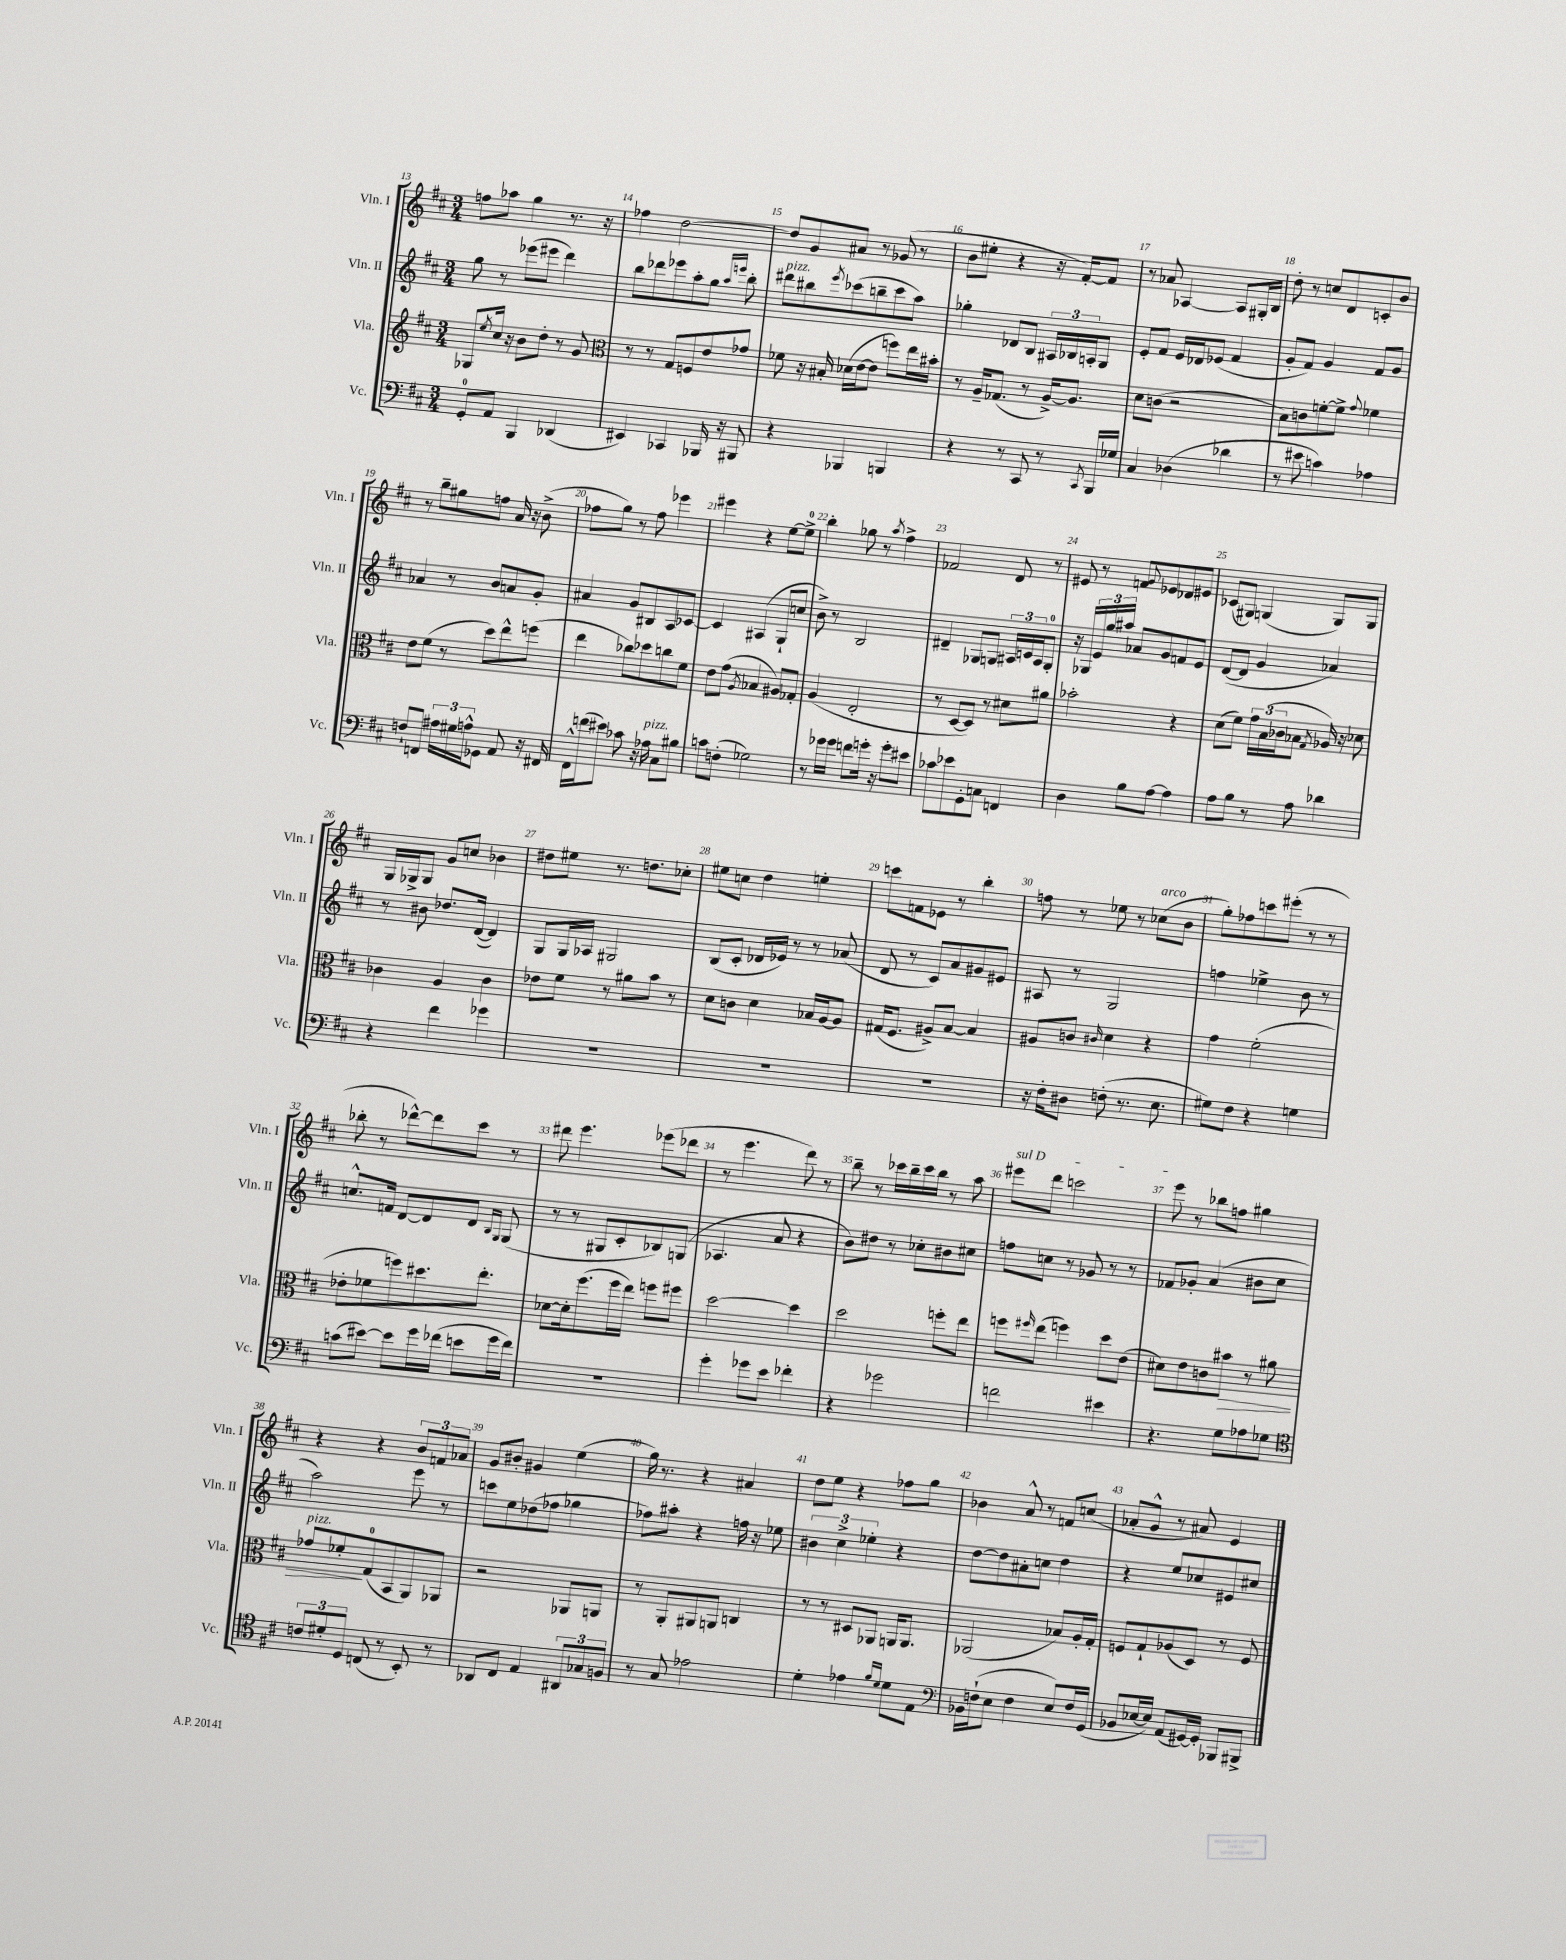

**kern	**kern	**dynam	**kern	**kern
*part4	*part3	*part3	*part2	*part1
*staff4	*staff3	*staff3	*staff2	*staff1
*I"Vc.	*I"Vla.	*	*I"Vln. II	*I"Vln. I
*I'Vc.	*I'Vla.	*	*I'Vln. II	*I'Vln. I
*clefF4	*clefG2	*	*clefG2	*clefG2
*k[f#c#]	*k[f#c#]	*	*k[f#c#]	*k[f#c#]
*M3/4	*M3/4	*	*M3/4	*M3/4
=13	=13	=13	=13	=13
8GG'/L	8G-X/L	.	8gg\	8ffn\L
.	8qee/	.	.	.
8AA/J	16cc#/Jk	.	8r	8aa-X\J
.	16r	.	.	.
4BBB/	8b\L	.	(8eee-X\L	4gg\
.	8dd'\J	.	8eee#X\J	.
(4DD-X/	8r	.	4ddd\)	8.r
.	8g/	.	.	.
.	.	.	.	16r
=14	=14	=14	=14	=14
*	*clefC3	*	*	*
4EE#X/)	8r	.	8bb\L	4ff-X\
.	8r	.	8ddd-X\	.
4CC-X/	8G/L	.	8eee-X\	[2dd\
.	8Fn/	.	8aa'\	.
16BBB-X/	8e/	.	8gg\J	.
16r	.	.	.	.
.	.	.	16qqaa/LL	.
.	.	.	16qqeeen/JJ	.
8BBB#X/	8g-X/J	.	8bb'\	.
=15	=15	=15	=15	=15
!	!	!	!LO:TX:a:i:t=pizz.	!
4r	8f-X\	.	8ddd#X\L	8dd/L]
.	16r	.	8bb#X\	8g/
.	16B#X'/	.	.	.
.	.	.	8qeee/	.
4BBB-X/	(16d-X\LL	.	(8ccc-X\	8a#X/J
.	[16e\J	.	.	.
.	8e\J]	.	8bbn~\	8r
4BBBn/	8ffn\L)	.	8ccc-\	(8g-X/
.	16ee\L	.	8aa\J)	8r
.	16b#X'\JJ	.	.	.
=16	=16	=16	=16	=16
4r	8r	.	4gg-X'\	8b\L
.	16A~/KL	.	.	8ee#X'\J
.	(8.G-X/J	.	.	.
8r	.	.	8d-X/L	4r
8CC#/	8r	.	8B/J	.
8r	[16A^/KL)	.	24A#X/LL	16r
.	.	.	24B-X/	.
.	8.A/J]	.	.	[16f#'/KL)
.	.	.	24An'/J	.
8qCC#/	.	.	.	.
16BBB/LL	.	.	8G/J	8f#/J]
16G-X/JJ	.	.	.	.
=17	=17	=17	=17	=17
4C#/	8d\L	.	8e'/L	8r
.	(8cn\J	.	8f#/J	8a-X/
(4D-X\	2r	.	16e/LL	[4A-X/
.	.	.	16d-X/J	.
.	.	.	(8e-X/J	.
4d-X\	.	.	4f#/	8A-/L]
.	.	.	.	16G#X'/L
.	.	.	.	16B/JJ
=18	=18	=18	=18	=18
8r	8B\L)	.	8g'/L	8dd'\
8e#X\	8cn\	.	8f#/J)	8r
4cn\)	[8fn'\	.	4g/	8ccn/L
.	8f^\J]	.	.	8d/
.	8qqg/	.	.	.
4A-X\	4f-X\	.	8f#/L	8cn'/
.	.	.	8g/J	8b/J
!!LO:LB:g=z
=19	=19	=19	=19	=19
8Fn`/L	8e\L	.	4a-X/	8r
8FFn/J	(8f#\J	.	.	8bb~\L
24A#X\LL	8r	.	8r	8gg#X\
24G#X\	.	.	.	.
24An^^\J	.	.	.	.
8GG-X\J	8dd\L)	.	8b/L	8ffn\J
8AA/	8ee^^\	.	8an/	16a/
.	.	.	.	16r
16r	(8ffn\J	.	8g'/J	(8b^\
16FF#X/	.	.	.	.
=20	=20	=20	=20	=20
16FF#^^\LL	4ee\	.	4a#X/	8ff-X\L
(16fn\J	.	.	.	.
8e#X\J)	.	.	.	8gg\J)
8c-X\	8cc-X\L)	.	8g/L	8r
16r	8dd-X\	.	8B#X/	8ff-\
!LO:TX:a:i:t=pizz.	!	!	!	!
16A-X\	.	.	.	.
8C#\L	8ccn\	.	8A/	4eee-X\
8B#X\J	8f#\J	.	[8c-X/J	.
=21	=21	=21	=21	=21
8cn\L	8e\L	.	4c-/]	4eee#X\
(8Fn'\J	(8g\J	.	.	.
.	8qA/	.	.	.
2G-X\)	4B-X/	.	(4A#X/	4r
.	8A#X/L)	.	8G`/L	[8ee\L
.	8G-X'/J	.	8ccn/J	8ee^\J]
=22	=22	=22	=22	=22
8r	(4A/	.	8b^\)	4bb'\
16g-X\LL	.	.	8r	.
16g-\JJ	.	.	.	.
8fn\L	2E'/	.	2B/	8gg-X\
16gn'\Jk	.	.	.	8r
16r	.	.	.	.
.	.	.	.	8qaa/
8g'\L	.	.	.	4ff#^\
8e#X\J	.	.	.	.
=23	=23	=23	=23	=23
8c-X\L	8r	.	4d#X~/	2f-X/
8e-X\	[8D/L	.	.	.
8GG'\	8D/J])	.	8G-X/L	.
8Cn\J	8r	.	8Gn/J	.
4FFn/	8d#X\L	.	24A#X/LL	8d/
.	.	.	24cn/	.
.	.	.	24A#/J	.
.	8a#X\J	.	8G'/J	8r
=24	=24	=24	=24	=24
4D\	2b-X'\	.	16r	8e#X/
.	.	.	16G-X/LL	.
.	.	.	24e/	8r
.	.	.	24gg/	.
.	.	.	24aa#X/JJ	.
8B\L	.	.	8a-X/L	8fn/L
.	.	.	.	8qqg/
[8A\J	.	.	8g/	8e-X/
4A\]	4r	.	8fn/	8d-X/
.	.	.	8e/J	8e#X/J
=25	=25	=25	=25	=25
8A\L	(8d\L	.	([8d/L	(8c-X/L
8B\J	8f#\J)	.	8d/J]	8G#X/J)
8r	24g\LL	.	4g/	(4Gn/
.	(24B\	.	.	.
.	24c-X\J	.	.	.
8A\	8B-X\J	.	.	.
.	8qG/	.	.	.
4d-X\	16A-X/)	.	4a-X/)	8G/L)
.	16r	.	.	.
.	8d-X\	.	.	8G/J
!!LO:LB:g=z
=26	=26	=26	=26	=26
4r	4c-X\	.	8r	16G/LL
.	.	.	.	16G-X^/J
.	.	.	8b#X\	8G-/J
4f#\	4A/	.	8.dd-X/L	8g/L
.	.	.	.	8ccn/J
.	.	.	([16d/Jk	.
4g-X\	4c-\	.	4d/])	4b-X\
=27	=27	=27	=27	=27
2.r	8e-X\L	.	8G/L	8dd#X\L
.	8f#\J	.	16G/L	8ee#X\J
.	.	.	16A-X/JJ	.
.	8r	.	2G#X/	8.r
.	8a#X\L	.	.	.
.	.	.	.	8.ddn\L
.	8b\J	.	.	.
.	8r	.	.	8cc-X'\J
=28	=28	=28	=28	=28
2.r	8d\L	.	(8B/L	8ee#X\L
.	8cn\J	.	8c#'/J	8ccn\J
.	4d\	.	16d-X/LL	4dd\
.	.	.	16e-X/JJ)	.
.	.	.	8r	.
.	16B-X/LL	.	8r	4een'\
.	[16A/J	.	.	.
.	8A/J]	.	(8a-X/	.
=29	=29	=29	=29	=29
2.r	(16G#X/KL	.	8d/	8cccn\L
.	8.F#/J	.	.	.
.	.	.	8r	8fn\
.	8A#X^/L)	.	8c#/L)	8e-X\J
.	[8B/J	.	8a/	8r
.	4B/]	.	8g#X/	4bb'\
.	.	.	8e#X/J	.
=30	=30	=30	=30	=30
16r	8A#X/L	.	8A#X/	8ffn\
16F#'\KL	.	.	.	.
8D#X\J	8cn/J	.	8r	8r
.	16qqc#X/	.	.	.
(8Fn'\	4d\	.	2G/	8ee-X\
8.r	.	.	.	8r
!	!	!	!	!LO:TX:a:i:t=arco
.	4r	.	.	(8cc-X\L
8.E\	.	.	.	.
.	.	.	.	8b\J
=31	=31	=31	=31	=31
8G#X\L)	4g\	.	4ffn\	8gg'\L)
8F#\J	.	.	.	8ff-X\
4r	(2f#'\	.	4ee-X^\	8cccn\
.	.	.	.	(8eee#X'\J
4Gn\	.	.	8b\	8r
.	.	.	8r	8r
!!LO:LB:g=z
=32	=32	=32	=32	=32
(8cn\L	8e-X'\L	.	8.ccn^^/L	8bb-X'\
[8e#X\J)	8f-X\	.	.	8r
.	.	.	16fn/Jk	.
8e#\L]	8ffn\)	.	[8d/L	[8ddd-X^^\L)
16g\L	8.dd#X\	.	8d/]	8ddd-\]
(16f-X\JJ	.	.	.	.
8en\L	.	.	8d/J	8ccc#\J
.	8.ee'\J	.	.	.
.	.	.	16qqB/LL	.
.	.	.	16qqG/JJ	.
16g\L	.	.	(8G/	8r
16f-\JJ)	.	.	.	.
=33	=33	=33	=33	=33
2.r	[8d-X\L	.	8r	8ddd#X\
.	16d-'\k]	.	8r	4.eee\
.	(8.ff#\	.	.	.
.	.	.	8G#X/L	.
.	16ff#\L	.	8c#'/	.
.	16ee\JJ)	.	.	.
.	8ffn\L	.	8B-X/)	(8eee-X\L
.	8ff#X\J	.	(8Gn/J	8ddd-X\J
=34	=34	=34	=34	=34
4g'\	[2dd\	.	4.A-X/	8r
.	.	.	.	4.eee\
8g-X\L	.	.	.	.
8e\J	.	.	8a/	.
4f-X'\	4dd\]	.	4r	8ddd\)
.	.	.	.	8r
=35	=35	=35	=35	=35
4r	2dd\	.	8b\L)	8bb~\
.	.	.	8dd#X\J	8r
2g-X\	.	.	8r	16ccc-X\LL
.	.	.	.	16bb~\
.	.	.	8cc-X'\L	16ccc-\
.	.	.	.	16bb\JJ
.	8ffn'\L	.	8b#X\	8r
.	8ee\J	.	8cc#X\J	8aa\
=36	=36	=36	=36	=36
!	!	!	!	!LO:TX:a:i:t=sul D
2fn\	8ffn\L	.	8ffn\L	8eee#X\L
.	16qqff#X/	.	.	.
.	(8ee\J	.	8ccn\J	8ddd\J
.	4ffn\)	.	8r	2cccn\
.	.	.	8g-X/	.
4e#X\	8dd\L	.	8r	.
.	(8e\J	.	8r	.
=37	=37	=37	=37	=37
4.r	8d#X\L)	.	8f-X/L	8eee\
.	8e\	.	8g-X'/J	8r
.	8cn\	.	(4a/	8bb-X\L
!	!	!LO:HP:b	!	!
8G\L	8b#X\J	>	.	8ffn\J
8A-X\	8r	.	8b#X\L	4gg#X\
8G-X\J	8a#X\	.	8cc#\J	.
!!LO:LB:g=z
=38	=38	=38	=38	=38
*clefC4	*	*	*	*
!	!LO:TX:a:i:t=pizz.	!	!	!
12cn/L	8g-X/L	.	2aa\)	4r
12d#X'/	.	.	.	.
.	8f-X'/	.	.	.
12D/J	.	.	.	.
(8Cn/	(8G/	]	.	4r
8r	8BB/	.	.	.
8BB'/)	8AA/)	.	8eee\	12b/L
.	.	.	.	12fn/
8r	8AA-X/J	.	8r	.
.	.	.	.	12a-X/J
=39	=39	=39	=39	=39
8AA-X/L	2r	.	8cccn\L	8g/L
8C#/J	.	.	8ee\	8b#X'/J
4E/	.	.	(8dd-X\	4g#X/
.	.	.	8ff-X\J	.
12AA#X/L	8AA-X/L	.	4gg-X\	(4ee\
12G-X/	.	.	.	.
.	8AAn/J	.	.	.
12Fn/J	.	.	.	.
=40	=40	=40	=40	=40
8r	8r	.	8ff-X\L)	16gg\)
.	.	.	.	8.r
8G/	8AA'/L	.	8aa#X'\J	.
2e-X\	8AA#X/	.	4r	4r
.	8AAn/J	.	.	.
.	4Cn/	.	16ffn\	4a#X/
.	.	.	16r	.
.	.	.	8ee-X\	.
=41	=41	=41	=41	=41
4d'\	8r	.	6b#X\	8dd\L
.	8r	.	.	8ee\J
.	.	.	6cc#^\	.
4e-X\	8D#X/L	.	.	4r
.	.	.	6ee-X'\	.
.	8AA-X/J	.	.	.
16qqf#/LL	.	.	.	.
16qqd/JJ	.	.	.	.
8d\L	16AAn/KL	.	4r	8ff-X\L
.	8.AA/J	.	.	.
8E\J	.	.	.	8gg\J
=42	=42	=42	=42	=42
*clefF4	*	*	*	*
16BB-X\LL	(2AA-X/	.	[8dd\L	4b-X\
(16Fn`\J	.	.	.	.
8E\J	.	.	8dd\]	.
4F\	.	.	8a#X'\	8a^^/
.	.	.	8ccn\J	8r
8E/L)	8B-X/L)	.	4dd\	8fn/L
16F/L	16A'/L	.	.	(8ccn/J
(16GG/JJ	16G'/JJ	.	.	.
=43	=43	=43	=43	=43
8BB-X/L	8Fn/L	.	4r	8a-X'/L
[16E-X/L	8G`/	.	.	8g^^/J
16E-/JJ])	.	.	.	.
(8AA/L	(8A-X/	.	8ee/L	8r
[16GG#X/L)	8D/J)	.	8cc-X/	8a#X/)
16GG#'/JJ]	.	.	.	.
8BBB-X/L	8r	.	8e#X/	4e/
8BBB#X^/J	8F/	.	8cc#X/J	.
==	==	==	==	==
*-	*-	*-	*-	*-
